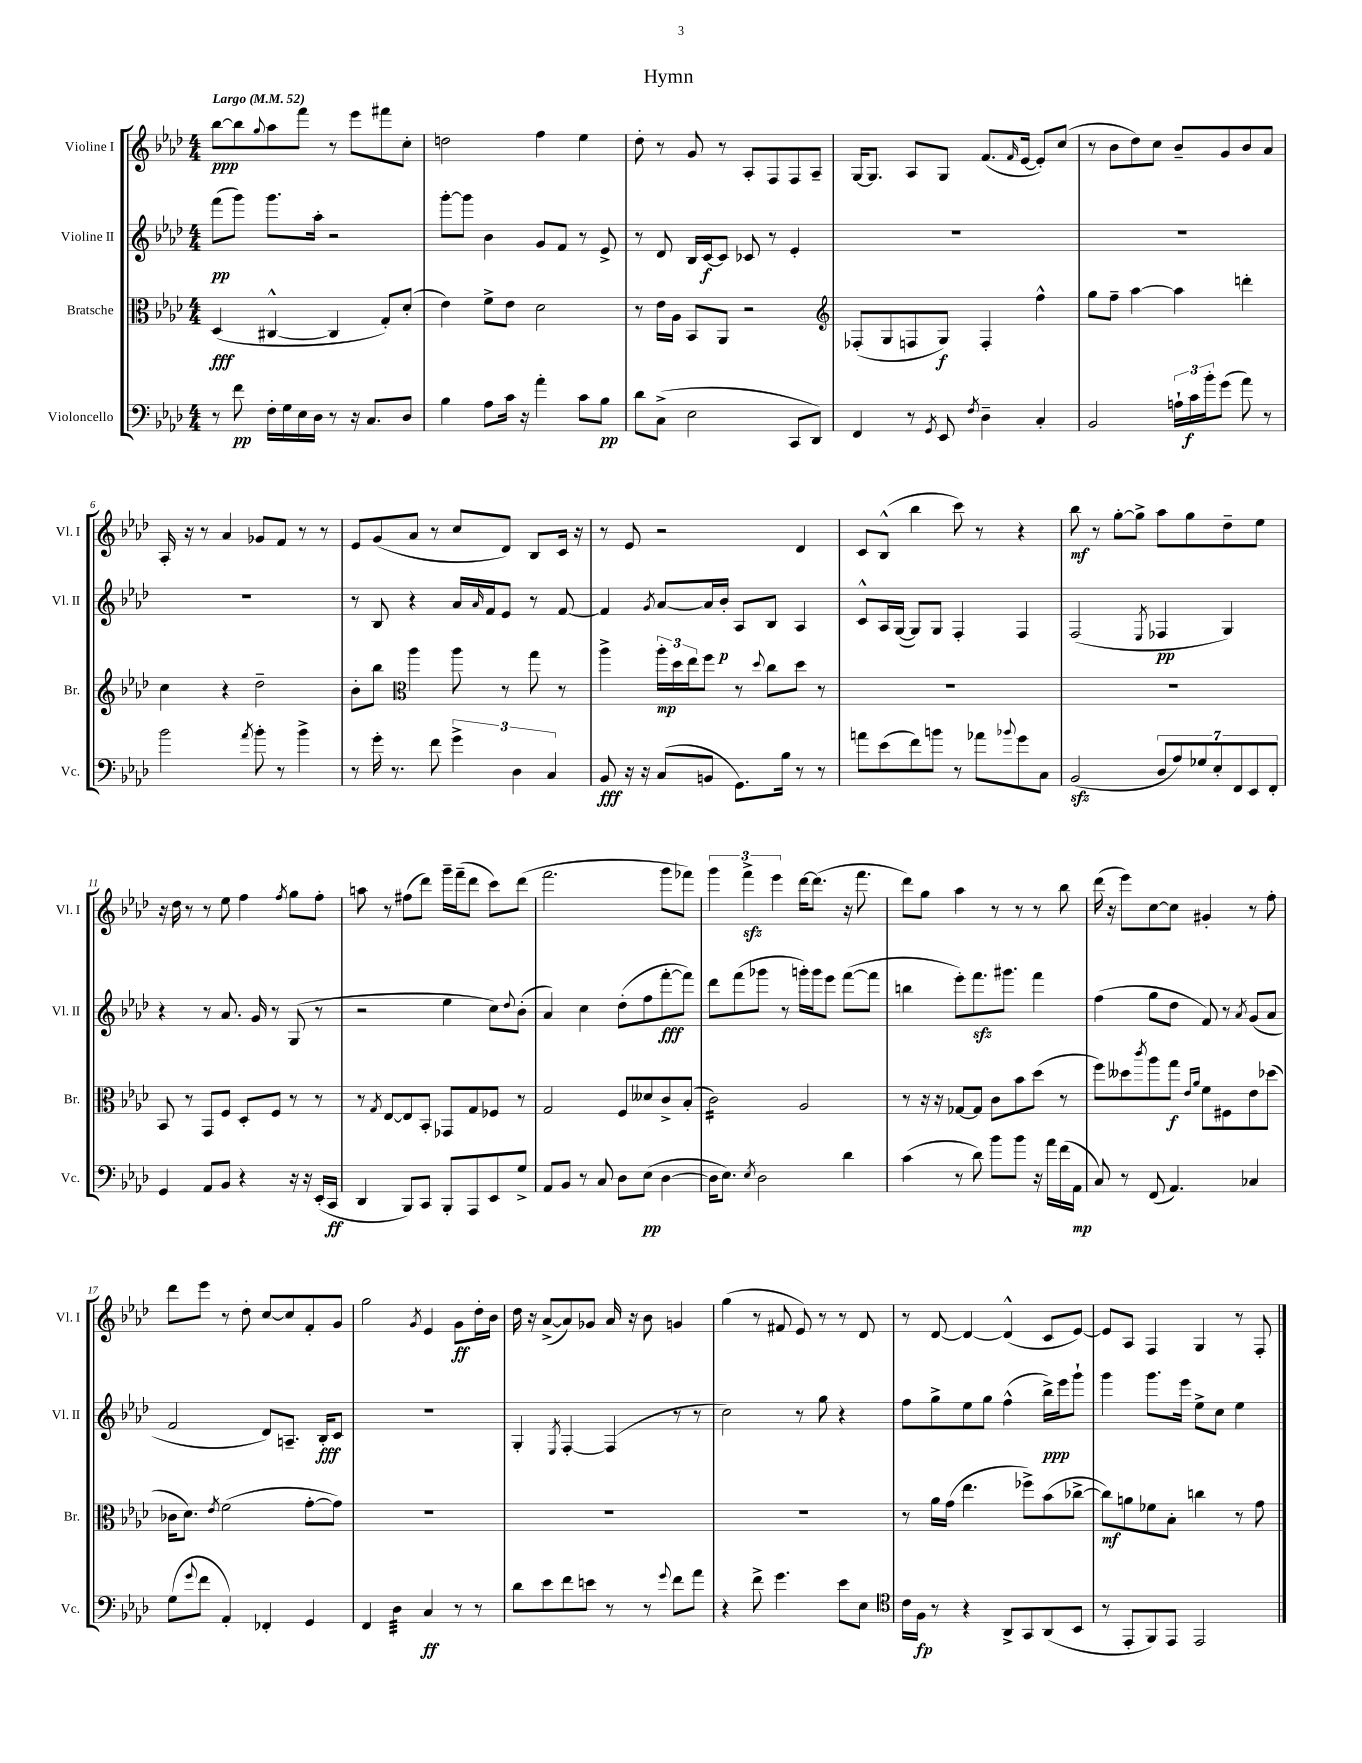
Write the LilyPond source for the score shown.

\header { title = "Hymn" }
<<
\new StaffGroup <<
\new Staff = "s0" \with { instrumentName = "Violine I" shortInstrumentName = "Vl. I" } {
    \clef treble \key aes \major \numericTimeSignature \time 4/4 \tempo "Largo" 4 = 52
    bes''8~\ppp bes''8 \appoggiatura { g''8 } aes''8 f'''8 r8 ees'''8 fis'''8 c''8-. |
    d''2 f''4 ees''4 |
    des''8-. r8 g'8 r8 aes8-. f8 f8 aes8-- |
    g16~ g8. aes8 g8 f'8.( \grace { f'16 } ees'16~ ees'8-.) c''8( |
    r8 bes'8 des''8) c''8 bes'8-- g'8 bes'8 aes'8 |
    aes16-. r16 r8 aes'4 ges'8 f'8 r8 r8 |
    ees'8 g'8( aes'8 r8 c''8 des'8) bes8 c'16 r16 |
    r8 ees'8 r2 des'4 |
    c'8 bes8-^( bes''4 c'''8) r8 r4 |
    bes''8\mf r8 g''8~-. g''8-> aes''8 g''8 des''8-- ees''8 |
    r16 des''16 r8 r8 ees''8 f''4 \acciaccatura { f''8 } g''8 f''8-. |
    a''8 r8 fis''8( des'''8) g'''16-- f'''16--( des'''8 c'''8) des'''8( |
    f'''2. g'''8 fes'''8) |
    \tuplet 3/2 { g'''4 f'''4->\sfz ees'''4 } des'''16~ des'''8.( r16 f'''8. |
    des'''8) g''8 aes''4 r8 r8 r8 bes''8 |
    des'''16( r16 ees'''8) c''8~ c''8 gis'4-. r8 f''8-. |
    des'''8 ees'''8 r8 des''8-. c''8~ c''8 f'8-. g'8 |
    g''2 \acciaccatura { g'8 } ees'4 g'8\ff des''16-. bes'16 |
    des''16 r16 aes'8~->( aes'8) ges'8 aes'16 r16 bes'8 g'4 |
    g''4( r8 fis'8 ees'8) r8 r8 des'8 |
    r8 des'8~ des'4~ des'4-^( c'8 ees'8~) |
    ees'8 aes8 f4 g4 r8 f8-. \bar "|." |
}
\new Staff = "s1" \with { instrumentName = "Violine II" shortInstrumentName = "Vl. II" } {
    \clef treble \key aes \major \numericTimeSignature \time 4/4
    f'''8\pp( g'''8) g'''8. aes''16-. r2 |
    g'''8~-. g'''8 bes'4 g'8 f'8 r8 ees'8-> |
    r8 des'8 bes16 c'16~\f c'8 ces'8 r8 ees'4-. |
    R1 |
    R1 |
    R1 |
    r8 bes8 r4 aes'16 \grace { aes'16 } f'16 ees'8 r8 f'8~ |
    f'4 \acciaccatura { g'8 } aes'8~ aes'16 bes'16-.\p aes8 bes8 aes4 |
    c'8-^ aes16 g16~( g8) g8 f4-. f4 |
    f2( \acciaccatura { ees8 } fes4\pp g4) |
    r4 r8 aes'8. g'16 r8 g8( r8 |
    r2 ees''4 c''8) \appoggiatura { des''8 } bes'8-.( |
    aes'4) c''4 des''8-.( f''8 f'''8~-.\fff f'''8) |
    des'''8 f'''8( ges'''8 r8 g'''16-.) g'''16 ees'''8 f'''8~( f'''8 |
    b''4 ees'''8-.) f'''8.\sfz gis'''8. f'''4 |
    f''4( g''8 des''8 f'8) r8 \acciaccatura { aes'8 } g'8( aes'8 |
    f'2 des'8) a8.-- bes16-.\fff c'8 |
    R1 |
    g4-. \acciaccatura { ees8 } f4~-. f4( r8 r8 |
    c''2) r8 g''8 r4 |
    f''8 g''8-> ees''8 g''8 f''4-^( bes''16->\ppp) ees'''16 g'''8-! |
    g'''4 g'''8. ees'''16 ees''8-> c''8 ees''4 \bar "|." |
}
\new Staff = "s2" \with { instrumentName = "Bratsche" shortInstrumentName = "Br." } {
    \clef alto \key aes \major \numericTimeSignature \time 4/4
    des4\fff( cis4~-^ cis4 g8-.) des'8-.( |
    ees'4) f'8-> ees'8 des'2 |
    r8 ees'16 aes16 bes,8 aes,8 r2 |
    \clef treble fes8-.( g8 f8 g8\f) f4-. f''4-^ |
    g''8 f''8-- aes''4~ aes''4 d'''4-. |
    c''4 r4 des''2-- |
    bes'8-. bes''8 \clef alto aes''4 aes''8 r8 g''8 r8 |
    aes''4-> \tuplet 3/2 { aes''16-.\mp des''16 ees''16 } f''8 r8 \appoggiatura { des''8 } c''8 des''8 r8 |
    R1 |
    R1 |
    bes,8 r8 g,8 f8 des8-. f8 r8 r8 |
    r8 \acciaccatura { g8 } ees8~ ees8 bes,8-. ges,8 g8 fes8 r8 |
    g2 f8 deses'8 c'8-> bes8-.( |
    c'2:16) aes2 |
    r8 r16 r16 ges8~ ges8 c'8 bes'8 des''8( r8 |
    f''8) deses''8 \acciaccatura { c'''8 } aes''8 g''8\f \grace { ees'16 aes'16 } f'8 fis8 ees'8 des''8( |
    ces'16 des'8.) \acciaccatura { ees'8 } f'2( g'8~-. g'8) |
    R1 |
    R1 |
    R1 |
    r8 aes'16 g'16( ees''4. fes''8->) bes'8( ces''8~-> |
    ces''8\mf) a'8 fes'8 bes8-. c''4 r8 g'8 \bar "|." |
}
\new Staff = "s3" \with { instrumentName = "Violoncello" shortInstrumentName = "Vc." } {
    \clef bass \key aes \major \numericTimeSignature \time 4/4
    r8 f'8\pp f16-. g16 ees16 des16 r8 r16 c8. des8 |
    bes4 aes8 c'16 r16 aes'4-. c'8 bes8\pp |
    des'8 c8->( ees2 c,8 des,8) |
    f,4 r8 \acciaccatura { g,8 } ees,8 \acciaccatura { f8 } des4-- c4-. |
    bes,2 \tuplet 3/2 { a16-! c'16\f bes'16-. } g'8( aes'8) r8 |
    bes'2 \acciaccatura { aes'8 } bes'8-. r8 bes'4-> |
    r8 g'16-. r8. f'8 \tuplet 3/2 { g'4-> des4 c4 } |
    bes,8\fff r16 r16 c8( b,8 g,8.) bes16 r8 r8 |
    a'8 ees'8( f'8) b'8 r8 aes'8 \appoggiatura { bes'8 } g'8 c8 |
    bes,2\sfz( \tuplet 7/4 { des8 aes8) ges8 ees8-. f,8 ees,8 f,8-. } |
    g,4 aes,8 bes,8 r4 r16 r16 ees,16-.( c,16\ff |
    des,4 bes,,8) c,8 bes,,8-. aes,,8 ees,8 g8-> |
    aes,8 bes,8 r8 c8 des8 ees8\pp( des4~ |
    des16 ees8.) \acciaccatura { ees8 } des2 des'4 |
    c'4( r8 des'8) bes'8 bes'8 r16 aes'16 f'16( aes,16\mp |
    c8) r8 f,8( aes,4.) ces4 |
    g8( \appoggiatura { g'8 } f'8 aes,4-.) fes,4-. g,4 |
    f,4 des4:32 c4\ff r8 r8 |
    des'8 ees'8 f'8 e'8 r8 r8 \appoggiatura { g'8 } f'8 aes'8 |
    r4 f'8-> g'4. ees'8 ees8 |
    \clef tenor c'16 f16\fp r8 r4 aes,8-> g,8 aes,8( bes,8 |
    r8 ees,8-. f,8) ees,8 ees,2 \bar "|." |
}
>>
>>
